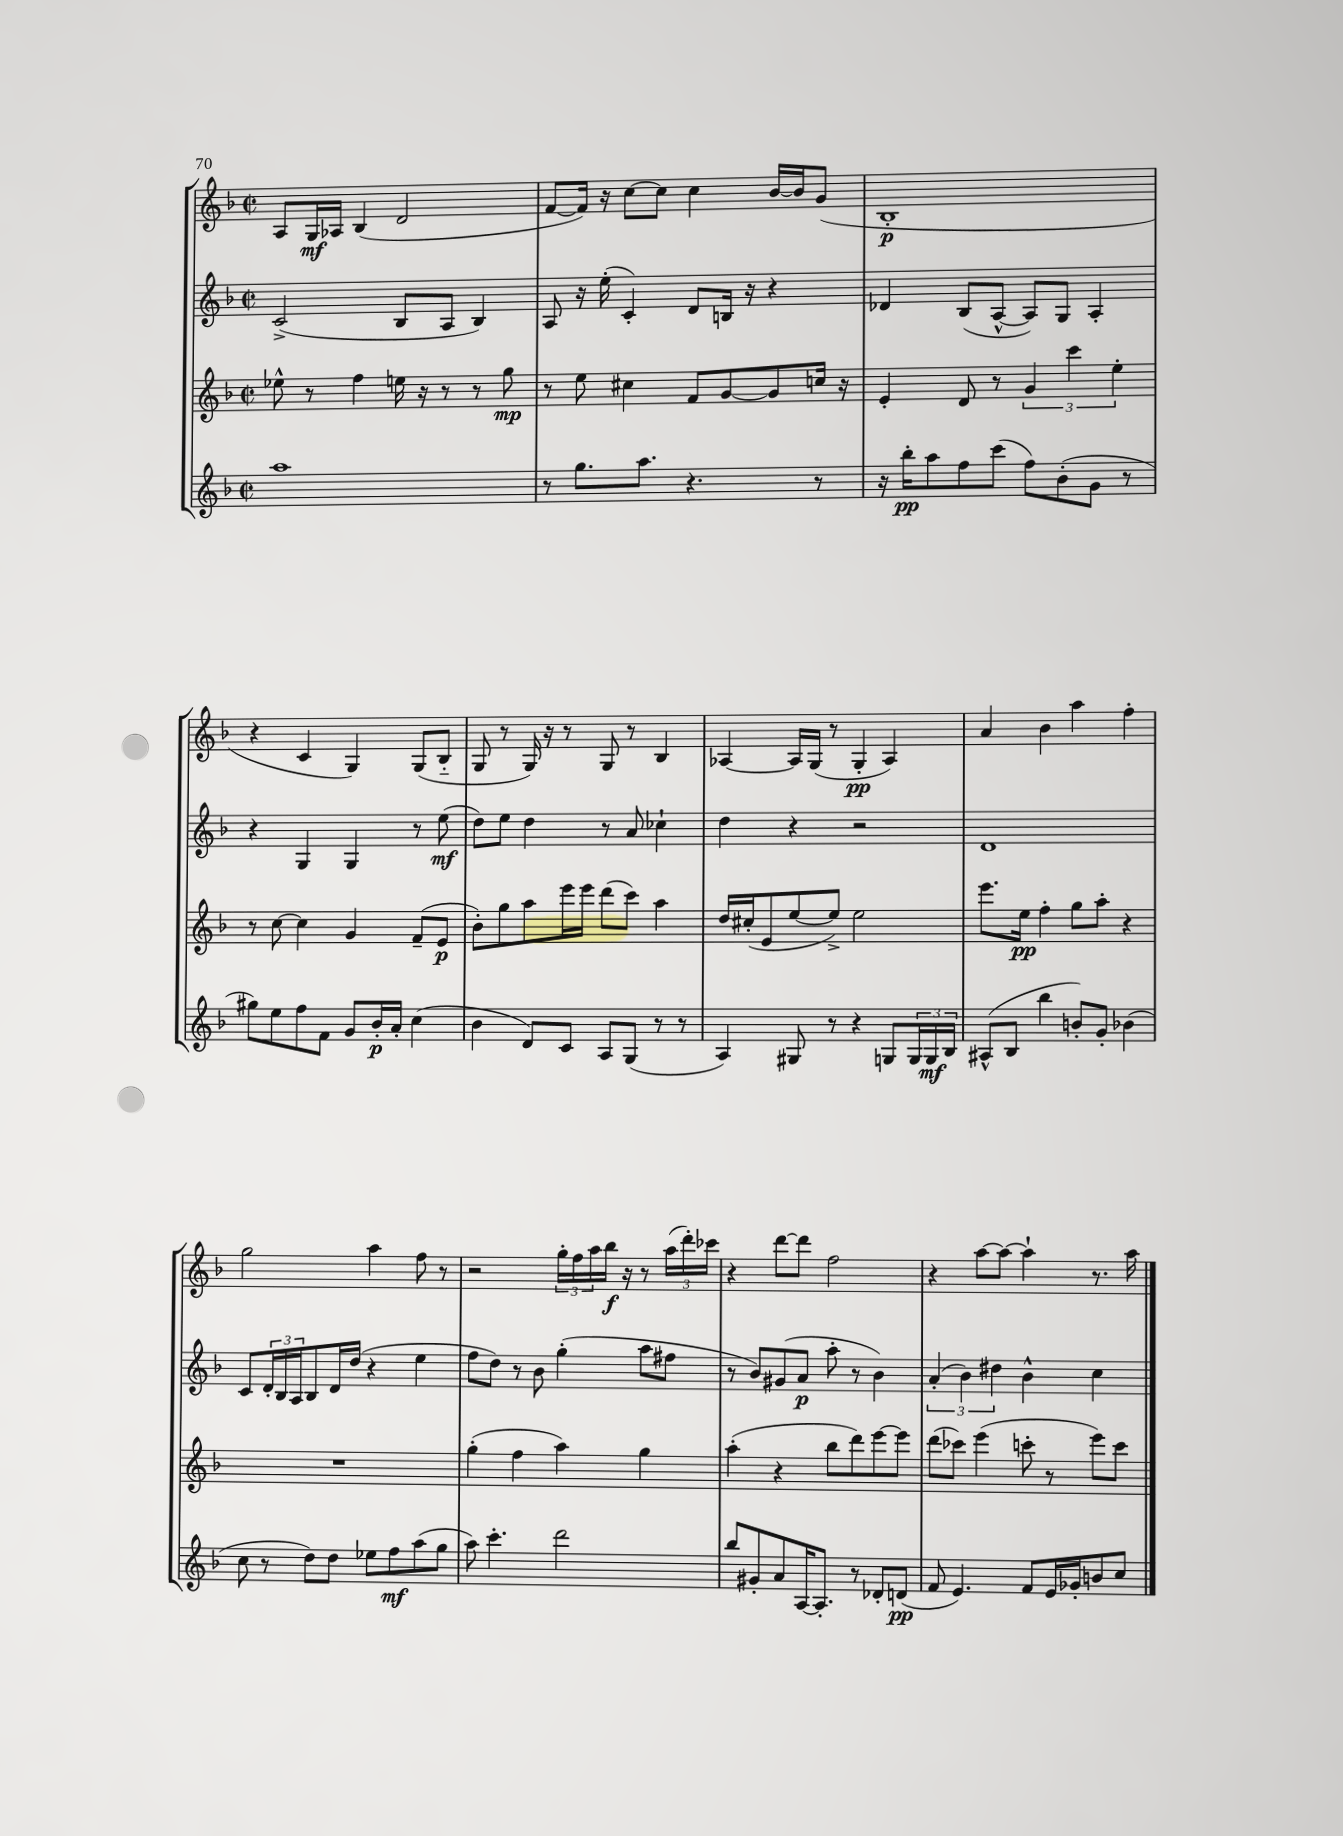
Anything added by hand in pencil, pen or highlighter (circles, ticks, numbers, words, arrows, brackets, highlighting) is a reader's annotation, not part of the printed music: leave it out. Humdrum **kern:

**kern	**dynam	**kern	**dynam	**kern	**dynam	**kern	**dynam
*part4	*part4	*part3	*part3	*part2	*part2	*part1	*part1
*staff4	*staff4	*staff3	*staff3	*staff2	*staff2	*staff1	*staff1
*clefG2	*	*clefG2	*	*clefG2	*	*clefG2	*
*k[b-]	*	*k[b-]	*	*k[b-]	*	*k[b-]	*
*M2/2	*	*M2/2	*	*M2/2	*	*M2/2	*
*met(c|)	*	*met(c|)	*	*met(c|)	*	*met(c|)	*
=15	=15	=15	=15	=15	=15	=15	=15
1aa	.	8ee-X^^\	.	(2c^/	.	8A/L	.
.	.	8r	.	.	.	16G/L	mf
.	.	.	.	.	.	16A-X/JJ	.
.	.	4ff\	.	.	.	(4B-/	.
.	.	16een\	.	8B-/L	.	2d/	.
.	.	16r	.	.	.	.	.
.	.	8r	.	8A/J	.	.	.
.	.	8r	.	4B-/)	.	.	.
.	.	8gg\	mp	.	.	.	.
=16	=16	=16	=16	=16	=16	=16	=16
8r	.	8r	.	8A/	.	[8f/L	.
8.gg\L	.	8ee\	.	16r	.	16f/Jk])	.
.	.	.	.	(16ee'\	.	16r	.
.	.	4cc#X\	.	4c'/)	.	[8cc\L	.
8.aa\J	.	.	.	.	.	.	.
.	.	.	.	.	.	8cc\J]	.
4.r	.	8f/L	.	8d/L	.	4cc\	.
.	.	[8g/	.	16Bn/Jk	.	.	.
.	.	.	.	16r	.	.	.
.	.	8g/]	.	4r	.	[16b-/LL	.
.	.	.	.	.	.	16b-/J]	.
8r	.	16ccn/Jk	.	.	.	(8g/J	.
.	.	16r	.	.	.	.	.
=17	=17	=17	=17	=17	=17	=17	=17
16r	.	4e'/	.	4d-X/	.	1B-'	p
16bb-'\KL	pp	.	.	.	.	.	.
8aa\	.	.	.	.	.	.	.
8ff\	.	8d/	.	(8B-/L	.	.	.
(8ccc\J	.	8r	.	[8A^^/J	.	.	.
8ff\L)	.	6g/	.	8A/L])	.	.	.
(8b-'\	.	.	.	8G/J	.	.	.
.	.	6ccc\	.	.	.	.	.
8g\J	.	.	.	4A'/	.	.	.
.	.	6ee'\	.	.	.	.	.
8r	.	.	.	.	.	.	.
!!LO:LB:g=z
=18	=18	=18	=18	=18	=18	=18	=18
8gg#X\L)	.	8r	.	4r	.	4r	.
8ee\	.	[8cc\	.	.	.	.	.
8ff\	.	4cc\]	.	4G/	.	4c/	.
8f\J	.	.	.	.	.	.	.
8g/L	.	4g/	.	4G/	.	4G/)	.
16b-'/L	p	.	.	.	.	.	.
16a'/JJ	.	.	.	.	.	.	.
(4cc\	.	(8f~/L	.	8r	.	(8G/L	.
.	.	8e/J	p	(8ee\	mf	8B-/J	.
=19	=19	=19	=19	=19	=19	=19	=19
4b-\	.	8b-'\L)	.	8dd\L)	.	8G/	.
.	.	8gg\	.	8ee\J	.	8r	.
8d/L)	.	8aa\	.	4dd\	.	16G/)	.
.	.	.	.	.	.	16r	.
8c/J	.	16eee\L	.	.	.	8r	.
.	.	16eee\JJ	.	.	.	.	.
8A/L	.	(8ddd\L	.	8r	.	8G/	.
(8G/J	.	8ccc\J)	.	8a/	.	8r	.
8r	.	4aa\	.	4cc-X`\	.	4B-/	.
8r	.	.	.	.	.	.	.
=20	=20	=20	=20	=20	=20	=20	=20
4A/)	.	16dd/LL	.	4dd\	.	[4A-X/	.
.	.	(16cc#X'/J	.	.	.	.	.
.	.	8e/	.	.	.	.	.
8G#X/	.	[8ee/	.	4r	.	16A-/LL]	.
.	.	.	.	.	.	(16G/JJ	.
8r	.	8ee^/J])	.	.	.	8r	.
4r	.	2ee\	.	2r	.	4G'/	pp
8Gn/L	.	.	.	.	.	4A-/)	.
24G/L	.	.	.	.	.	.	.
24G/	mf	.	.	.	.	.	.
24B-/JJ	.	.	.	.	.	.	.
=21	=21	=21	=21	=21	=21	=21	=21
(8A#X^^/L	.	8.eee\L	.	1d	.	4a/	.
8B-/J	.	.	.	.	.	.	.
.	.	16ee\Jk	pp	.	.	.	.
4bb-\	.	4ff'\	.	.	.	4b-\	.
8bn'/L)	.	8gg\L	.	.	.	4aa\	.
8g'/J	.	8aa'\J	.	.	.	.	.
(4b-X\	.	4r	.	.	.	4ff'\	.
!!LO:LB:g=z
=22	=22	=22	=22	=22	=22	=22	=22
8cc\	.	1r	.	8c/L	.	2gg\	.
8r	.	.	.	24d'/L	.	.	.
.	.	.	.	24B-/	.	.	.
.	.	.	.	24A/J	.	.	.
8dd\L)	.	.	.	8B-/	.	.	.
8dd\J	.	.	.	16d/L	.	.	.
.	.	.	.	(16dd/JJ	.	.	.
8ee-X\L	.	.	.	4r	.	4aa\	.
8ff\	mf	.	.	.	.	.	.
(8aa\	.	.	.	4ee\	.	8ff\	.
8gg\J	.	.	.	.	.	8r	.
=23	=23	=23	=23	=23	=23	=23	=23
8aa\)	.	(4gg'\	.	8ff\L	.	2r	.
4.ccc'\	.	.	.	8dd\J)	.	.	.
.	.	4ff\	.	8r	.	.	.
.	.	.	.	8b-\	.	.	.
2ddd\	.	4aa\)	.	(4gg'\	.	24gg'\LL	.
.	.	.	.	.	.	24ff\	.
.	.	.	.	.	.	24aa\	.
.	.	.	.	.	.	16bb-\JJ	f
.	.	.	.	.	.	16r	.
.	.	4gg\	.	8aa\L	.	8r	.
.	.	.	.	8ff#X\J	.	(24aa\LL	.
.	.	.	.	.	.	24ddd'\)	.
.	.	.	.	.	.	24ccc-X\JJ	.
=24	=24	=24	=24	=24	=24	=24	=24
8bb-/L	.	(4aa'\	.	8r	.	4r	.
8g#X'/	.	.	.	8b-/L)	.	.	.
8a/	.	4r	.	(8g#X/	.	[8ddd\L	.
[16A/K	.	.	.	8a/J	p	8ddd\J]	.
8.A'/J]	.	.	.	.	.	.	.
.	.	8bb-\L	.	8aa'\	.	2ff\	.
8r	.	8ddd\)	.	8r	.	.	.
8d-X'/L	.	[8eee\	.	4b-\)	.	.	.
(8dn/J	pp	8eee\J]	.	.	.	.	.
=25	=25	=25	=25	=25	=25	=25	=25
8f/	.	(8ddd\L	.	(6a'/	.	4r	.
4.e/)	.	8ccc-X\J)	.	.	.	.	.
.	.	.	.	6b-\)	.	.	.
.	.	(4eee\	.	.	.	[8aa\L	.
.	.	.	.	6dd#X\	.	.	.
.	.	.	.	.	.	8aa\J_	.
8f/L	.	8cccn'\	.	4b-^^\	.	4aa`\]	.
16e/L	.	8r	.	.	.	.	.
16g-X'/J	.	.	.	.	.	.	.
8bn/	.	8eee\L)	.	4cc\	.	8.r	.
8cc/J	.	8ccc\J	.	.	.	.	.
.	.	.	.	.	.	16aa\	.
==	==	==	==	==	==	==	==
*-	*-	*-	*-	*-	*-	*-	*-
